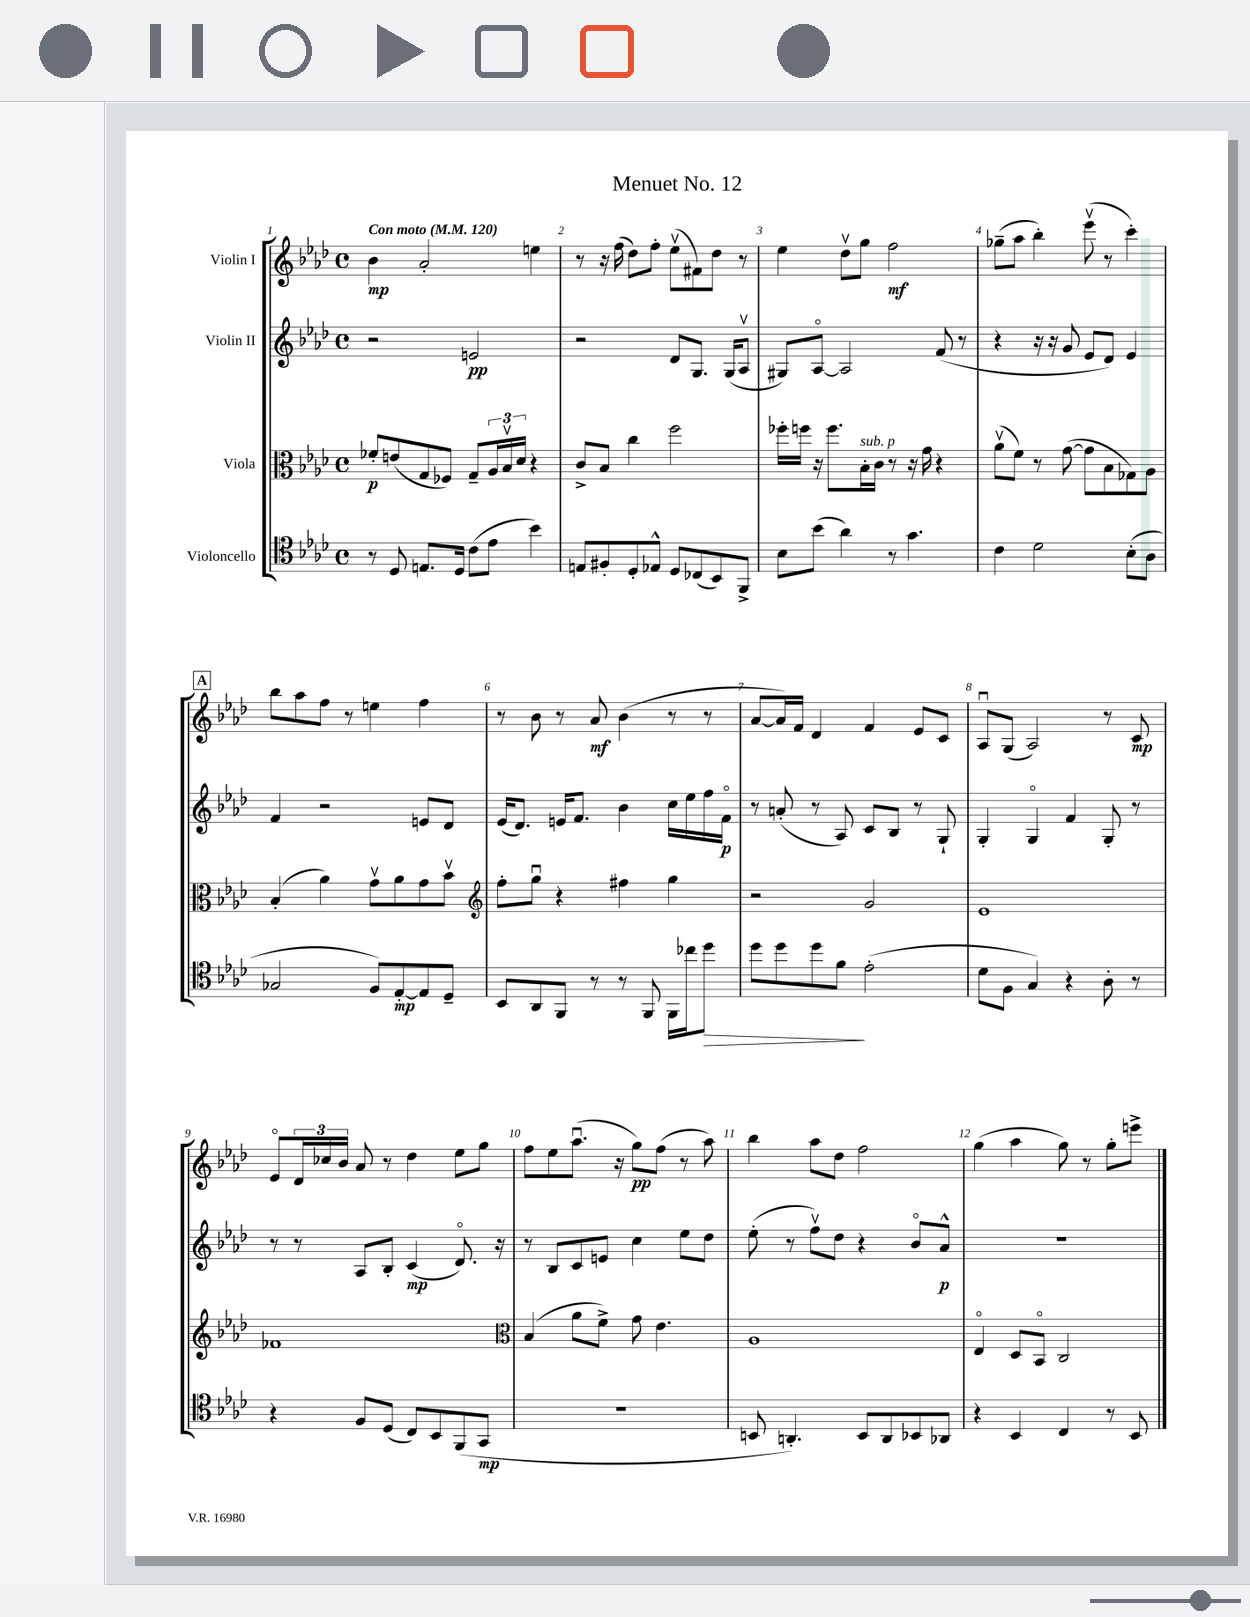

**kern	**dynam	**kern	**dynam	**kern	**dynam	**kern	**dynam
*part4	*part4	*part3	*part3	*part2	*part2	*part1	*part1
*staff4	*staff4	*staff3	*staff3	*staff2	*staff2	*staff1	*staff1
*I"Violoncello	*	*I"Viola	*	*I"Violin II	*	*I"Violin I	*
*clefC4	*	*clefC3	*	*clefG2	*	*clefG2	*
*k[b-e-a-d-]	*	*k[b-e-a-d-]	*	*k[b-e-a-d-]	*	*k[b-e-a-d-]	*
*M4/4	*	*M4/4	*	*M4/4	*	*M4/4	*
*met(c)	*	*met(c)	*	*met(c)	*	*met(c)	*
*MM120	*	*MM120	*	*MM120	*	*MM120	*
=1	=1	=1	=1	=1	=1	=1	=1
!	!	!	!	!	!	!LO:TX:a:B:t=Con moto	!
8r	.	8f-X'/L	p	2r	.	4b-\	mp
8D-/	.	(8en/	.	.	.	.	.
8.En/L	.	8G/	.	.	.	2a-'/	.
.	.	8F-X/J)	.	.	.	.	.
16D-/Jk	.	.	.	.	.	.	.
(8c\L	.	8G~/L	.	2en/	pp	.	.
8e-\J	.	24A-/L	.	.	.	.	.
.	.	24B-v/	.	.	.	.	.
.	.	24d-/JJ	.	.	.	.	.
4b-\)	.	4r	.	.	.	4een\	.
=2	=2	=2	=2	=2	=2	=2	=2
8En/L	.	8c^/L	.	2r	.	8r	.
8F#X'/	.	8B-/J	.	.	.	16r	.
.	.	.	.	.	.	(16ff\	.
8D-'/	.	4cc\	.	.	.	8dd-\L)	.
8E-X^^/J	.	.	.	.	.	8ff'\J	.
8D-/L	.	2ff\	.	8d-/L	.	(8ee-v\L	.
(8C-X/	.	.	.	8.G/J	.	8f#X\)	.
8BB-/)	.	.	.	.	.	8dd-\J	.
.	.	.	.	(16G/KL	.	.	.
8FF^/J	.	.	.	8A-v/J	.	8r	.
=3	=3	=3	=3	=3	=3	=3	=3
8B-\L	.	16ff-X'\LL	.	8G#X/L)	.	4ee-\	.
.	.	16ffn\JJ	.	.	.	.	.
(8b-\J	.	16r	.	[8A-/J	.	.	.
.	.	8.ff\L	.	.	.	.	.
4a-\)	.	.	.	2A-/]	.	8dd-v\L	.
!	!	!LO:TX:a:i:t=sub. p	!	!	!	!	!
.	.	16B-'\L	.	.	.	8gg\J	.
.	.	16c\JJ	.	.	.	.	.
8r	.	8r	.	.	.	2ff\	mf
4.g\	.	16r	.	.	.	.	.
.	.	16g\	.	.	.	.	.
.	.	4r	.	(8f/	.	.	.
.	.	.	.	8r	.	.	.
=4	=4	=4	=4	=4	=4	=4	=4
4c\	.	(8a-v\L	.	4r	.	(8gg-X~\L	.
.	.	8f\J)	.	.	.	8aa-\J	.
2d-\	.	8r	.	16r	.	4bb-'\)	.
.	.	.	.	16r	.	.	.
.	.	([8g\	.	8g/	.	.	.
.	.	8g\L]	.	8e-/L	.	(8eee-v\	.
.	.	8B-\	.	8d-/J)	.	8r	.
(8B-'\L	.	8G-X\)	.	4e-/	.	4ccc'\)	.
8A-\J	.	8A-\J	.	.	.	.	.
!!LO:LB:g=z
!!LO:REH:place=s1:t=A
=5	=5	=5	=5	=5	=5	=5	=5
2G-X/	.	(4B-'/	.	4f/	.	8bb-\L	.
.	.	.	.	.	.	8aa-\	.
.	.	4a-\)	.	2r	.	8ff\J	.
.	.	.	.	.	.	8r	.
8F/L)	.	8gv\L	.	.	.	4een\	.
[8E-'/	mp	8a-\	.	.	.	.	.
8E-/]	.	8g\	.	8en/L	.	4ff\	.
8D-~/J	.	8b-v\J	.	8d-/J	.	.	.
=6	=6	=6	=6	=6	=6	=6	=6
*	*	*clefG2	*	*	*	*	*
8BB-/L	.	8ff'\L	.	(16e-/KL	.	8r	.
.	.	.	.	8.d-/J)	.	.	.
8AA-/	.	8ggu\J	.	.	.	8b-\	.
8FF/J	.	4r	.	16en/KL	.	8r	.
.	.	.	.	8.f/J	.	.	.
8r	.	.	.	.	.	8a-/	mf
8r	.	4ff#X\	.	4b-\	.	(4b-\	.
8FF/	.	.	.	.	.	.	.
16FF\LL	.	4gg\	.	16cc\LL	.	8r	.
16cc-X\J	.	.	.	16ee-\	.	.	.
!	!LO:HP:b	!	!	!	!	!	!
8dd-\J	>	.	.	16ff\	.	8r	.
.	.	.	.	16f\JJ	p	.	.
=7	=7	=7	=7	=7	=7	=7	=7
8dd-\L	.	2r	.	8r	.	[8a-/L	.
8dd-\	.	.	.	(8an'/	.	16a-/L])	.
.	.	.	.	.	.	16f/JJ	.
8dd-\	.	.	.	8r	.	4d-/	.
8f\J	.	.	.	8A-/)	.	.	.
(2e-'\	]	2g/	.	8c/L	.	4f/	.
.	.	.	.	8B-/J	.	.	.
.	.	.	.	8r	.	8e-/L	.
.	.	.	.	8G`/	.	8c/J	.
=8	=8	=8	=8	=8	=8	=8	=8
8d-\L	.	1e-	.	4G'/	.	8A-u/L	.
8F\J	.	.	.	.	.	(8G/J	.
4G/)	.	.	.	4G/	.	2A-/)	.
4r	.	.	.	4f/	.	.	.
8A-'\	.	.	.	8G'/	.	8r	.
8r	.	.	.	8r	.	8c/	mp
!!LO:LB:g=z
=9	=9	=9	=9	=9	=9	=9	=9
4r	.	1f-X	.	8r	.	8e-/L	.
.	.	.	.	8r	.	24d-/L	.
.	.	.	.	.	.	24cc-X/	.
.	.	.	.	.	.	24b-/JJ	.
8F/L	.	.	.	8A-/L	.	8a-/	.
(8D-/J	.	.	.	8B-'/J	.	8r	.
8C/L)	.	.	.	(4c/	mp	4dd-\	.
8BB-/	.	.	.	.	.	.	.
(8FF/	.	.	.	8.d-/)	.	8ee-\L	.
8GG/J	mp	.	.	.	.	8gg\J	.
.	.	.	.	16r	.	.	.
=10	=10	=10	=10	=10	=10	=10	=10
*	*	*clefC3	*	*	*	*	*
1r	.	(4B-/	.	8r	.	8ff\L	.
.	.	.	.	8B-/L	.	8ee-\	.
.	.	8a-\L	.	8c/	.	(8.aa-u\J	.
.	.	8f^\J)	.	8en/J	.	.	.
.	.	.	.	.	.	16r	.
.	.	8g\	.	4cc\	.	8gg\L)	pp
.	.	4.e-\	.	.	.	(8ff\J	.
.	.	.	.	8ee-\L	.	8r	.
.	.	.	.	8dd-\J	.	8aa-\)	.
=11	=11	=11	=11	=11	=11	=11	=11
8BBn/	.	1A-	.	(8ee-'\	.	4bb-\	.
4.AAn'/)	.	.	.	8r	.	.	.
.	.	.	.	8ffv\L)	.	8aa-\L	.
.	.	.	.	8dd-\J	.	8dd-\J	.
8BB/L	.	.	.	4r	.	2ff\	.
8AA/	.	.	.	.	.	.	.
8BB-X/	.	.	.	8b-/L	.	.	.
8AA-X/J	.	.	.	8a-^^/J	p	.	.
=12	=12	=12	=12	=12	=12	=12	=12
4r	.	4E-/	.	1r	.	(4gg\	.
4BB-/	.	8D-/L	.	.	.	4aa-\	.
.	.	8BB-/J	.	.	.	.	.
4C/	.	2C/	.	.	.	8gg\)	.
.	.	.	.	.	.	8r	.
8r	.	.	.	.	.	8gg'\L	.
8BB-/	.	.	.	.	.	8eeen^\J	.
==	==	==	==	==	==	==	==
*-	*-	*-	*-	*-	*-	*-	*-
